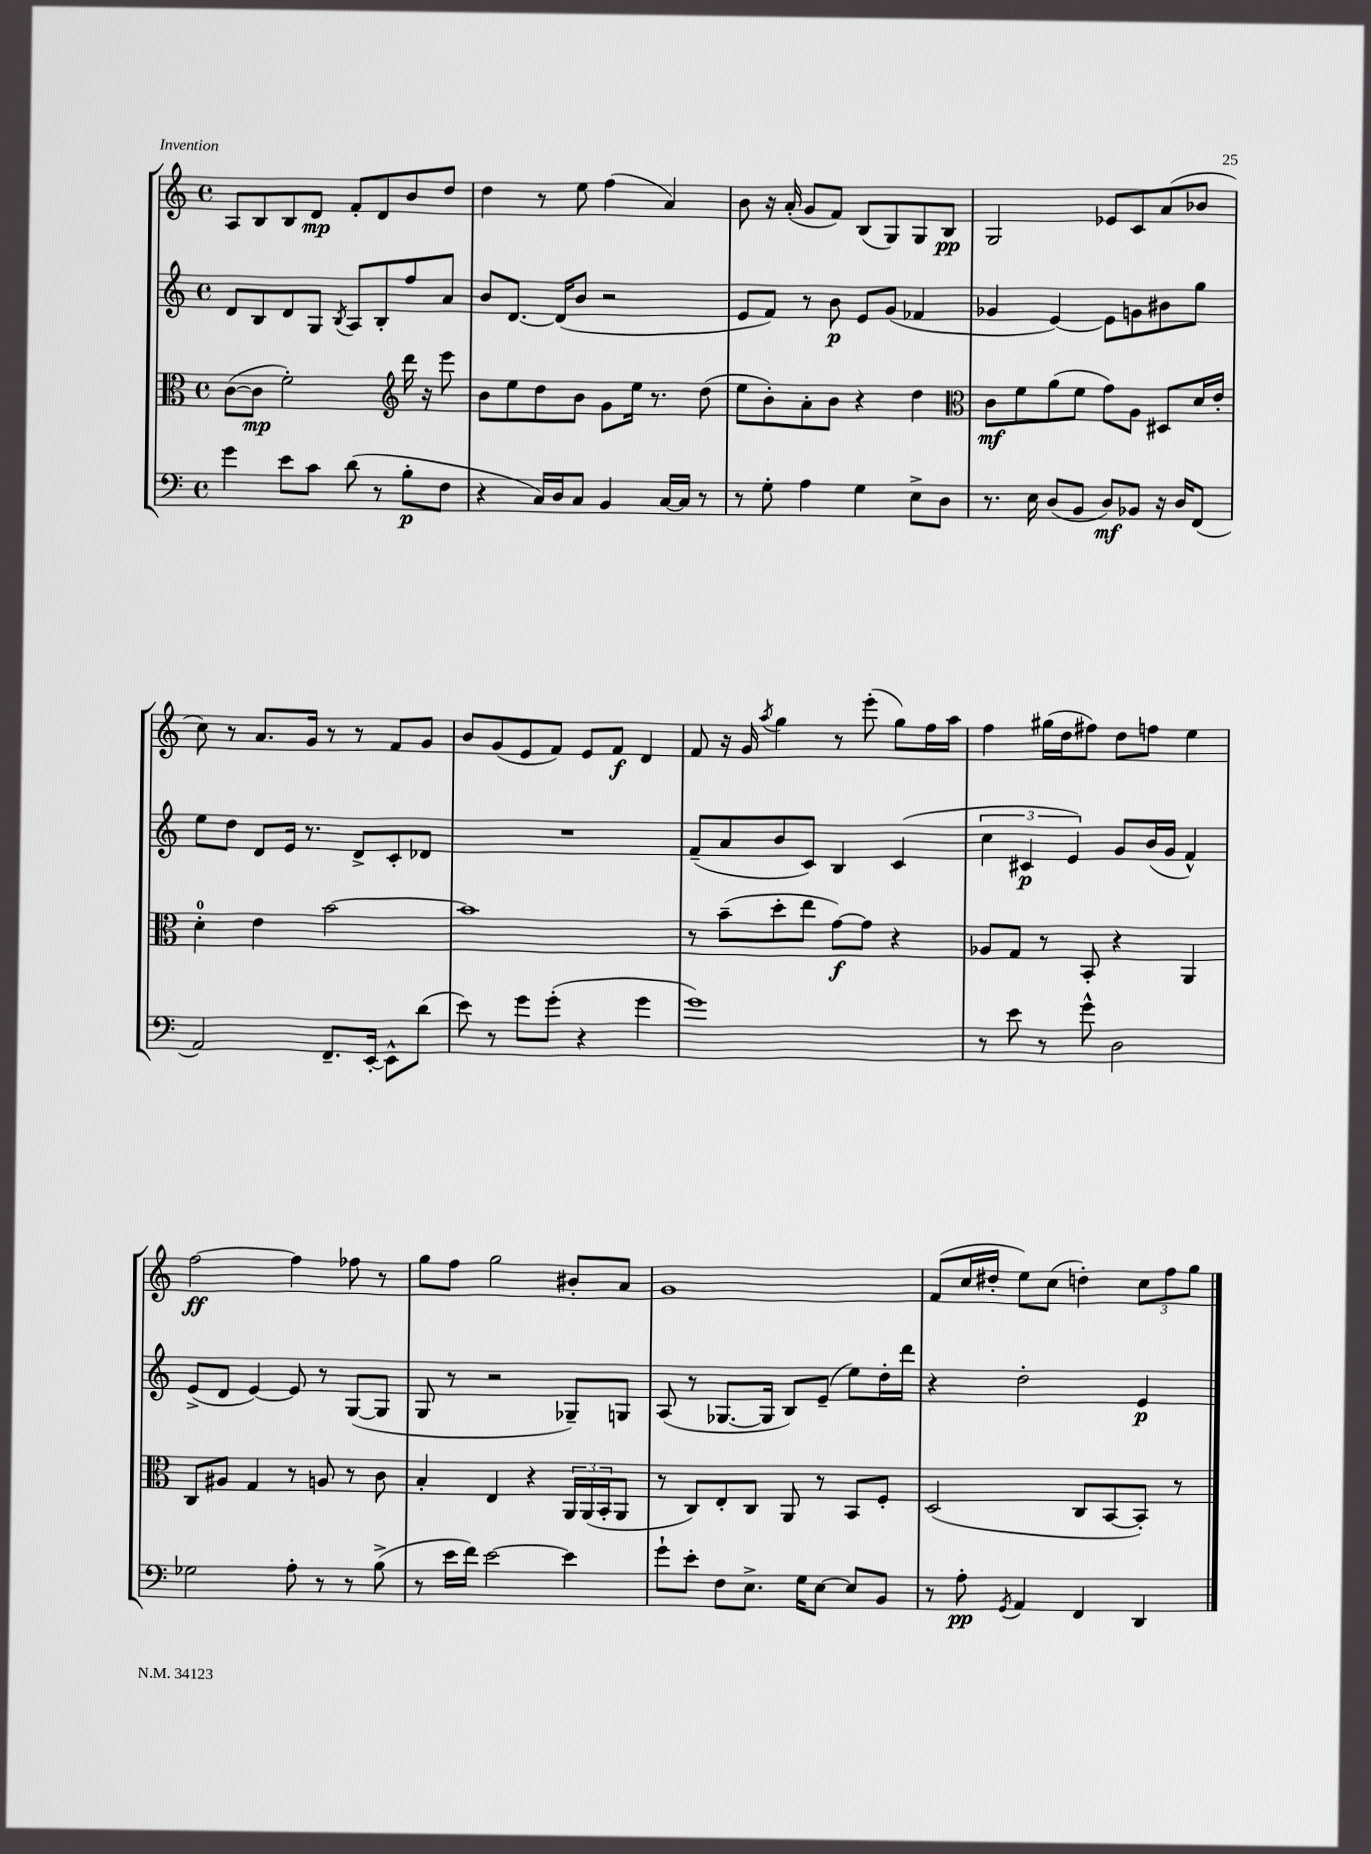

**kern	**dynam	**kern	**dynam	**kern	**dynam	**kern	**dynam
*part4	*part4	*part3	*part3	*part2	*part2	*part1	*part1
*staff4	*staff4	*staff3	*staff3	*staff2	*staff2	*staff1	*staff1
*clefF4	*	*clefC3	*	*clefG2	*	*clefG2	*
*k[]	*	*k[]	*	*k[]	*	*k[]	*
*M4/4	*	*M4/4	*	*M4/4	*	*M4/4	*
*met(c)	*	*met(c)	*	*met(c)	*	*met(c)	*
=19	=19	=19	=19	=19	=19	=19	=19
4g\	.	([8c\L	.	8d/L	.	8A/L	.
.	.	8c\J]	mp	8B/	.	8B/	.
8e\L	.	2f'\)	.	8d/	.	8B/	.
8c\J	.	.	.	8G/J	.	8d/J	mp
.	.	.	.	8qB/	.	.	.
(8d\	.	.	.	8A/L	.	8f'/L	.
8r	.	.	.	8B'/	.	8d/	.
*	*	*clefG2	*	*	*	*	*
8B'\L	p	16ddd\	.	8ff/	.	8b/	.
.	.	16r	.	.	.	.	.
8F\J	.	8eee\	.	8a/J	.	8dd/J	.
=20	=20	=20	=20	=20	=20	=20	=20
4r	.	8b\L	.	8b/L	.	4dd\	.
.	.	8ee\	.	[8.d/J	.	.	.
16C/LL)	.	8dd\	.	.	.	8r	.
16D/J	.	.	.	(16d/KL]	.	.	.
8C/J	.	8b\J	.	8b/J	.	8ee\	.
4BB/	.	8g\L	.	2r	.	(4ff\	.
.	.	16ee\Jk	.	.	.	.	.
.	.	8.r	.	.	.	.	.
[16C/LL	.	.	.	.	.	4a/)	.
16C/JJ]	.	.	.	.	.	.	.
8r	.	(8dd\	.	.	.	.	.
=21	=21	=21	=21	=21	=21	=21	=21
8r	.	8ee\L	.	8e/L	.	8b\	.
8G'\	.	8b'\)	.	8f/J)	.	16r	.
.	.	.	.	.	.	(16a'/	.
4A\	.	8a'\	.	8r	.	8g/L	.
.	.	8b\J	.	8b\	p	8f/J)	.
4G\	.	4r	.	8e/L	.	(8B/L	.
.	.	.	.	(8g/J	.	8G/)	.
8E^\L	.	4dd\	.	4f-X/	.	8G/	.
8D\J	.	.	.	.	.	8B/J	pp
=22	=22	=22	=22	=22	=22	=22	=22
*	*	*clefC3	*	*	*	*	*
8.r	.	8c\L	mf	4g-X/	.	2G/	.
.	.	8f\	.	.	.	.	.
16E\	.	.	.	.	.	.	.
(8D/L	.	(8a\	.	[4e/)	.	.	.
8BB/J	.	8f\J	.	.	.	.	.
8D/L)	mf	8g\L)	.	8e\L]	.	8e-X/L	.
8BB-X/J	.	8A\J	.	8gn\	.	8c/	.
16r	.	8D#X/L	.	8b#X\	.	(8a/	.
16D/KL	.	.	.	.	.	.	.
(8FF/J	.	16d/L	.	8gg\J	.	8b-X/J	.
.	.	16e'/JJ	.	.	.	.	.
!!LO:LB:g=z
=23	=23	=23	=23	=23	=23	=23	=23
2AA/)	.	4d'\	.	8ee\L	.	8cc\)	.
.	.	.	.	8dd\J	.	8r	.
.	.	4e\	.	8d/L	.	8.a/L	.
.	.	.	.	16e/Jk	.	.	.
.	.	.	.	8.r	.	16g/Jk	.
8.FF~/L	.	[2b\	.	.	.	8r	.
.	.	.	.	8d^/L	.	8r	.
[16EE'/Jk	.	.	.	.	.	.	.
8EE^^\L]	.	.	.	8c'/	.	8f/L	.
(8d\J	.	.	.	8d-X/J	.	8g/J	.
=24	=24	=24	=24	=24	=24	=24	=24
8e\)	.	1b]	.	1r	.	8b/L	.
8r	.	.	.	.	.	(8g/	.
8g\L	.	.	.	.	.	8e/	.
(8g'\J	.	.	.	.	.	8f/J)	.
4r	.	.	.	.	.	8e/L	.
.	.	.	.	.	.	8f/J	f
4g\	.	.	.	.	.	4d/	.
=25	=25	=25	=25	=25	=25	=25	=25
1g)	.	8r	.	(8f~/L	.	8f/	.
.	.	(8b~\L	.	8a/	.	16r	.
.	.	.	.	.	.	16g/	.
.	.	.	.	.	.	8qaa/	.
.	.	8dd'\	.	8b/	.	4gg\	.
.	.	8ee\J	.	8c/J)	.	.	.
.	.	[8g\L)	f	4B/	.	8r	.
.	.	8g\J]	.	.	.	(8eee'\	.
.	.	4r	.	(4c/	.	8gg\L)	.
.	.	.	.	.	.	16ff\L	.
.	.	.	.	.	.	16aa\JJ	.
=26	=26	=26	=26	=26	=26	=26	=26
8r	.	8A-X/L	.	6cc\	.	4ff\	.
8e\	.	8G/J	.	.	.	.	.
.	.	.	.	6c#X/	p	.	.
8r	.	8r	.	.	.	(16gg#X\LL	.
.	.	.	.	.	.	16dd\J	.
.	.	.	.	6e/)	.	.	.
8g^^\	.	8BB'/	.	.	.	8ff#X\J)	.
2D\	.	4r	.	8g/L	.	8dd\L	.
.	.	.	.	(16b/L	.	8ffn\J	.
.	.	.	.	16g/JJ	.	.	.
.	.	4AA/	.	4f^^/)	.	4ee\	.
!!LO:LB:g=z
=27	=27	=27	=27	=27	=27	=27	=27
2G-X\	.	8C/L	.	(8e^/L	.	[2ff\	ff
.	.	8A#X/J	.	8d/J	.	.	.
.	.	4G/	.	[4e/)	.	.	.
8A'\	.	8r	.	8e/]	.	4ff\]	.
8r	.	8An/	.	8r	.	.	.
8r	.	8r	.	([8G/L	.	8ff-X\	.
(8B^\	.	8c\	.	8G/J]	.	8r	.
=28	=28	=28	=28	=28	=28	=28	=28
8r	.	4B'/	.	8G/	.	8gg\L	.
16e\LL	.	.	.	8r	.	8ff\J	.
16f\JJ)	.	.	.	.	.	.	.
[2e\	.	4E/	.	2r	.	2gg\	.
.	.	4r	.	.	.	.	.
4e\]	.	24AA/LL	.	8G-X~/L)	.	8b#X'/L	.
.	.	(24AA/	.	.	.	.	.
.	.	24BB'/J	.	.	.	.	.
.	.	8AA/J	.	8Gn/J	.	8a/J	.
=29	=29	=29	=29	=29	=29	=29	=29
8g`\L	.	8r	.	(8A/	.	1g	.
8e'\J	.	8C/L)	.	8r	.	.	.
8F\L	.	8E'/	.	[8.G-X/L	.	.	.
8.E^\J	.	8C/J	.	.	.	.	.
.	.	.	.	16G-/Jk]	.	.	.
.	.	8AA/	.	8B/L)	.	.	.
16G\KL	.	.	.	.	.	.	.
[8E\J	.	8r	.	(8e~/J	.	.	.
8E/L]	.	8BB/L	.	8ee\L)	.	.	.
8BB/J	.	8F'/J	.	16dd'\L	.	.	.
.	.	.	.	16ddd\JJ	.	.	.
=30	=30	=30	=30	=30	=30	=30	=30
8r	.	(2D/	.	4r	.	(8f/L	.
8A'\	pp	.	.	.	.	16cc/L	.
.	.	.	.	.	.	16dd#X'/JJ	.
8qGG/	.	.	.	.	.	.	.
4AA/	.	.	.	2dd'\	.	8ee\L)	.
.	.	.	.	.	.	(8cc\J	.
4FF/	.	8C/L	.	.	.	4ddn'\)	.
.	.	[8BB/	.	.	.	.	.
4DD/	.	8BB'/J])	.	4e/	p	12cc\L	.
.	.	.	.	.	.	12ff\	.
.	.	8r	.	.	.	.	.
.	.	.	.	.	.	12gg\J	.
==	==	==	==	==	==	==	==
*-	*-	*-	*-	*-	*-	*-	*-
